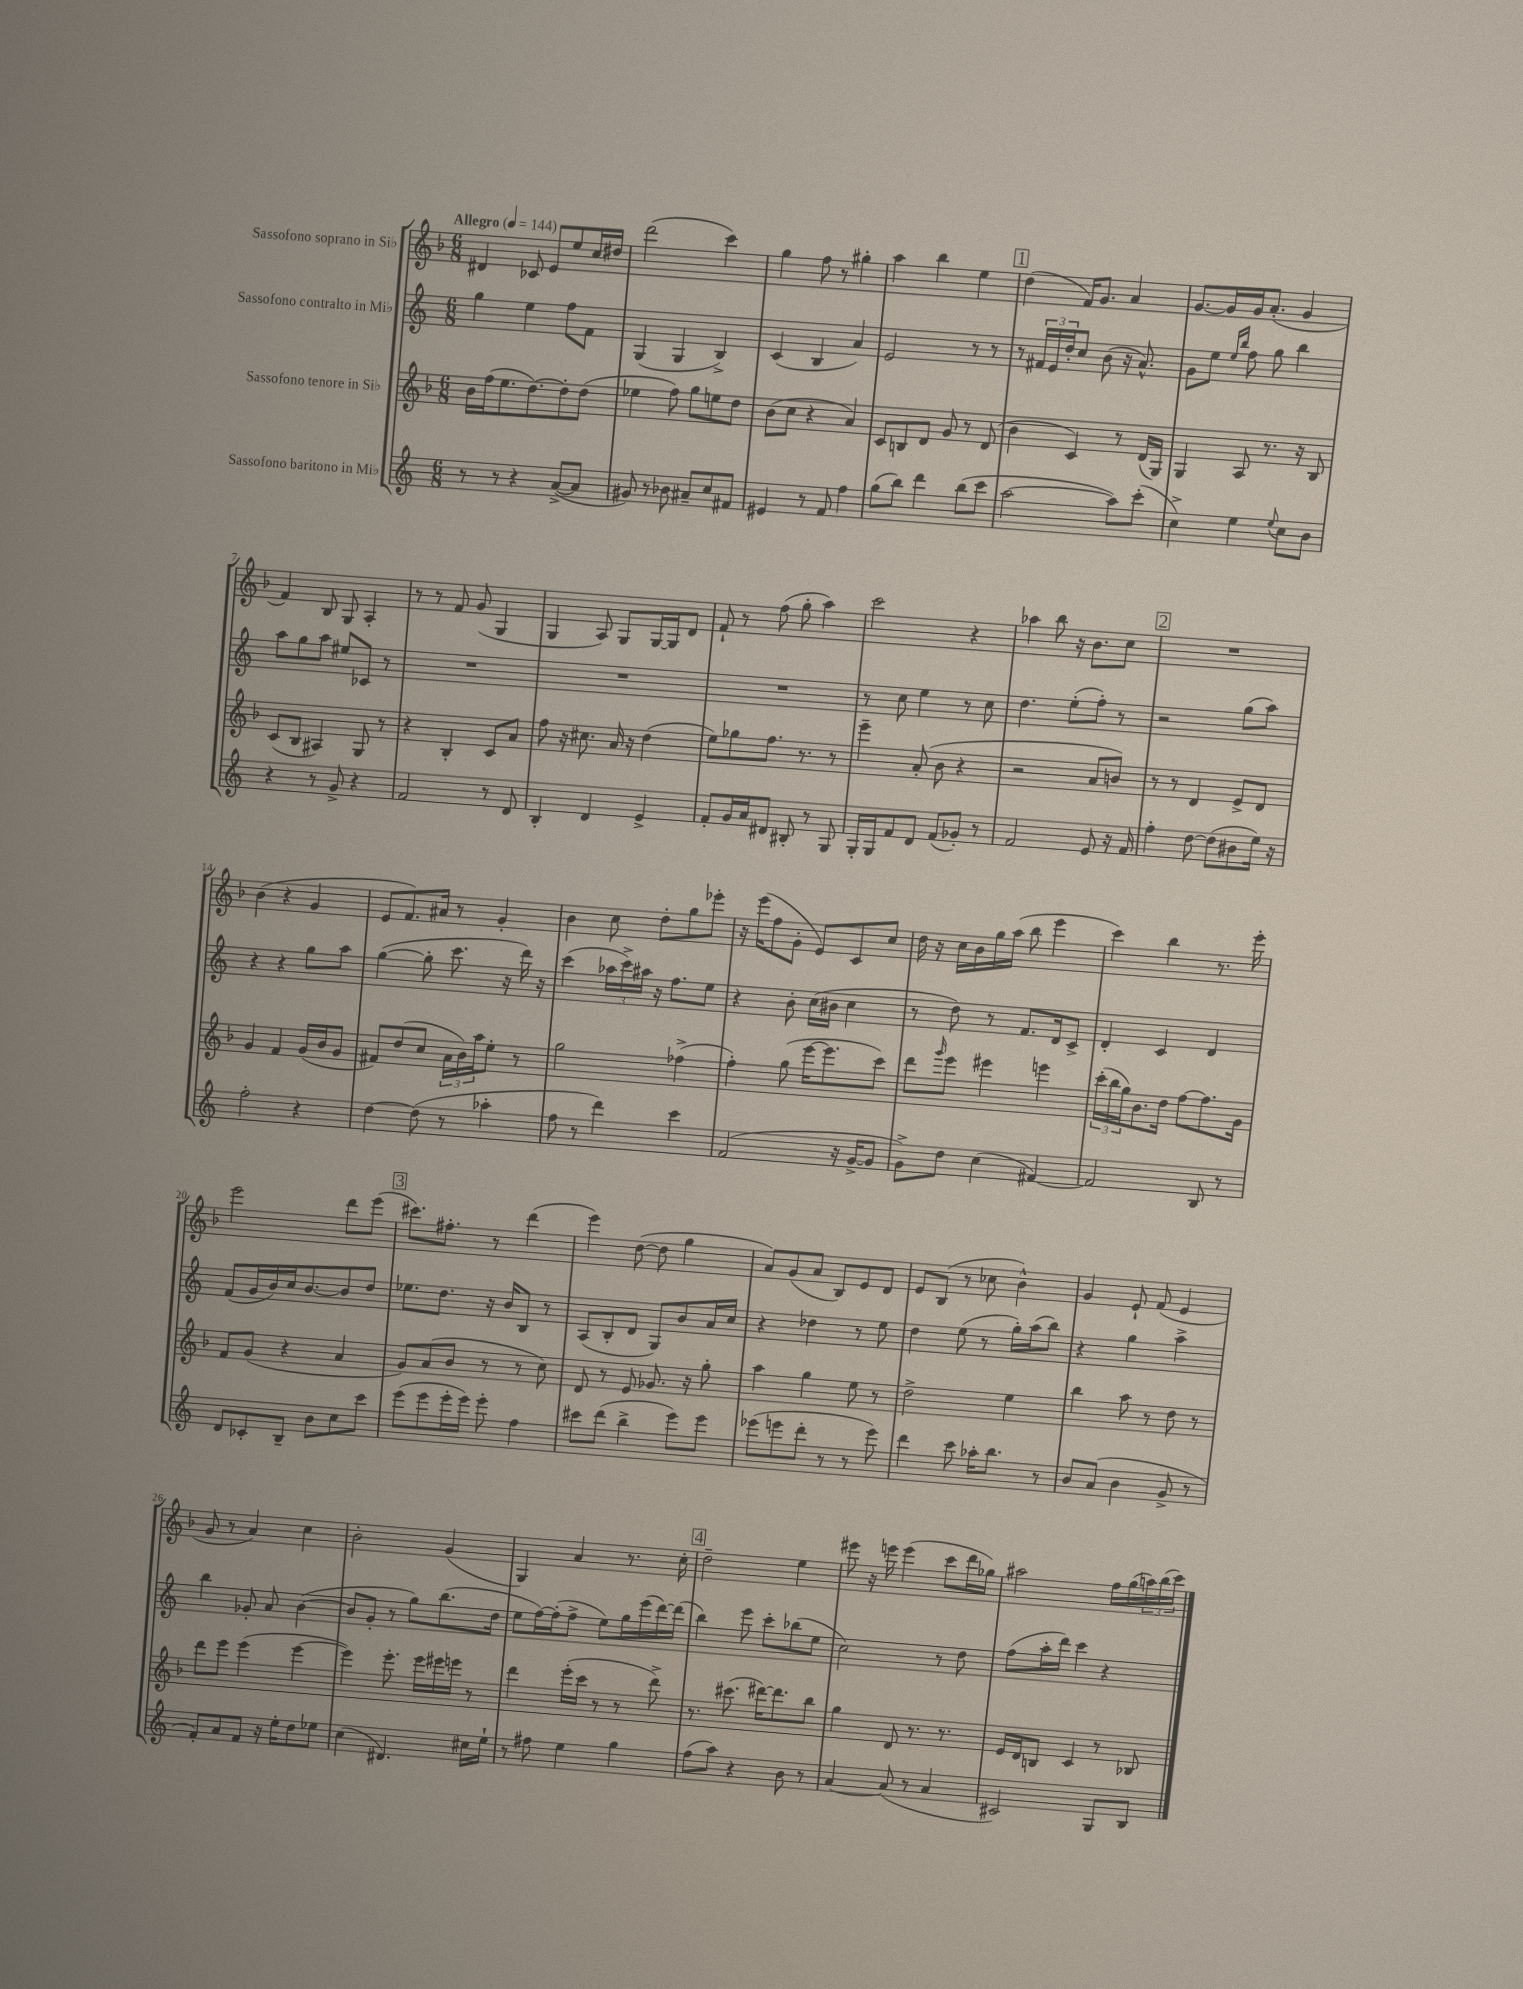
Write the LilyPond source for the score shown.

<<
\new StaffGroup <<
\new Staff = "s0" \with { instrumentName = "Sassofono soprano in Sib" } {
    \clef treble \key f \major \numericTimeSignature \time 6/8 \tempo "Allegro" 4 = 144
    dis'4 ces'8 e'8 e''8 c''16 dis''16 |
    d'''2( c'''4) |
    g''4 f''8 r8 gis''4-. |
    a''4 bes''4 e''4 |
    \mark \markup { \box "1" } d''4( f'16) g'8. a'4 |
    g'8.~ g'16 g'16 a'8.-.( g'4 |
    f'4) bes8 g8 a4-. |
    r8 r8 f'8 g'8( g4 |
    g4 a8) g8 g16~ g16 d'8 |
    f'8-! r8 f''8( g''8-. a''4) |
    c'''2 r4 |
    aes''4 bes''8 r16 bes'8. c''8 |
    \mark \markup { \box "2" } R2. |
    bes'4( r4 g'4 |
    e'8 f'8.) ais'16 r8 g'4-. |
    bes'4 c''8 d''8-. g''8 ees'''8-. |
    r16 e'''16( f''8 g'8-. e'8) c'8 c''8 |
    d''16 r16 c''16 bes'16 g''16 a''16( bes''8 e'''4 |
    c'''4) bes''4 r8. e'''16-. |
    e'''2 d'''8 e'''8( |
    \mark \markup { \box "3" } cis'''8.) fis''8.-. r8 d'''4( |
    e'''4) d''8~( d''8 g''4 |
    a'8) g'8( a'8 bes8) e'8 d'8 |
    e'8 bes8( r8 ces''8 bes'4-^) |
    g'4 e'8-! f'8( e'4 |
    g'8 r8 a'4) c''4 |
    bes'2-. g'4( |
    g4) a'4 r8. c''16-. |
    \mark \markup { \box "4" } d''2-- e''4 |
    eis'''8 r16 e'''16 e'''4( c'''8 d'''16 ges''16) |
    ais''2 f''16 g''16( \tuplet 3/2 { a''16) bes''16( c'''16) } \bar "|." |
}
\new Staff = "s1" \with { instrumentName = "Sassofono contralto in Mib" } {
    \clef treble \key c \major \numericTimeSignature \time 6/8
    g''4 e''4 f''8 f'8 |
    g4( g4 b4->) |
    c'4( b4 a'4) |
    e'2 r8 r8 |
    \mark \markup { \box "1" } r8 \tuplet 3/2 { fis'16 e'16 d''16-. } c''8 b'8( r16 a'8.-^) |
    g'8 e''8 \grace { e''16 b''16 } f''8 g''8 b''4 |
    a''8 g''8 a''8 eis''8 ces'8 r8 |
    R2. |
    R2. |
    R2. |
    r8 c''8 e''4 r8 c''8 |
    d''4. e''8-.( f''8-.) r8 |
    \mark \markup { \box "2" } r2 g''8( a''8) |
    r4 r4 g''8 a''8 |
    g''4~( g''8-. c'''8. r16 d'''16) r16 |
    c'''4( \tuplet 3/2 { aes''16 c'''16->) ais''16 } r16 f''8. e''8 |
    r4 b'8-. c''16( bis'16 c''4 |
    r8 d''8) r8 f'8. d'16 c'8-> |
    d'4-. c'4 d'4 |
    f'8( g'16 b'16) c''16 b'8.~ b'8 d''8 |
    \mark \markup { \box "3" } ees''8. d''8. r16 b'16 b8 r8 |
    a8( b8-. d'8 g8) b'8 a'16 c''16 |
    r4 des''4 r8 e''8 |
    d''4 e''8( r8 g''16-.) a''16( b''8) |
    r4 g''4 a''4-> |
    b''4 ges'8-. a'8 b'4~( |
    b'8 g'8-. r8 g''8) b''8.( d''16 |
    e''8 f''16~) f''16-.( f''8-> e''8) g''16 e'''16( d'''16~) d'''16( |
    \mark \markup { \box "4" } b''4) e'''8 c'''8-. bes''8( e''8 |
    c''2) r8 d''8 |
    f''8( a''16-. d'''16) c'''4 r4 \bar "|." |
}
\new Staff = "s2" \with { instrumentName = "Sassofono tenore in Sib" } {
    \clef treble \key f \major \numericTimeSignature \time 6/8
    bes'16 f''16( e''8. d''8.~) d''8-. d''8( |
    ees''4 f''8) g''8 e''8 d''8 |
    bes'8( c''8 r4 a'4) |
    c'8 b8 d'8 g'8 r8 d'8( |
    \mark \markup { \box "1" } bes'4 c'4) r8 d'16( g16) |
    g4 a8 r8. r16 bes8 |
    c'8( bes8 ais4) g8 r8 |
    r4 bes4-. c'8 a'8 |
    f''8 r16 cis''8. a'16 r16 d''4( |
    e''8) ges''8 f''8. r8. r8 |
    e'''4-- a'8-.( bes'8 r4 |
    r2 a'8 b'8) |
    \mark \markup { \box "2" } r8 r8 d'4 e'8-> d'8 |
    g'4 f'4 g'16( bes'16 g'8 |
    fis'8) d''8( c''8 \tuplet 3/2 { a'16 bes'16) a''16 } e''8-. r8 |
    g''2 fes''4->( |
    f''4-.) g''8( e'''16~ e'''8. c'''8) |
    d'''8 \grace { g'''16 } e'''8 eis'''4 e'''4 |
    \tuplet 3/2 { c'''16-.( bes''16 g''16) } bes'8. d''16 f''8~ f''8. g'16 |
    f'8 g'8( r4 a'4 |
    \mark \markup { \box "3" } g'8) a'8( bes'8 r8 r8 c''8) |
    d'8 r8 e'8 ges'8. r16 g''8-. |
    a''4 g''4 e''8 r8 |
    d''2-> e''4 |
    bes''4 a''8 r8 d''8 r8 |
    d'''8 e'''8 e'''4( e'''4~ |
    e'''4) e'''8.-. e'''16 eis'''16 e'''16 r8 |
    d'''4 e'''16-.( c'''16 r8 r8 d'''8->) |
    \mark \markup { \box "4" } r8. cis'''8.( dis'''16~) dis'''8. bes''8 |
    g''4 d'8 r8. r8. |
    e'16 d'16 b8 c'4 r8 bes8 \bar "|." |
}
\new Staff = "s3" \with { instrumentName = "Sassofono baritono in Mib" } {
    \clef treble \key c \major \numericTimeSignature \time 6/8
    r8 r8 r4 a'8~->( a'8 |
    gis'8) r8 bes'8 ais'8-- c''8 fis'8 |
    eis'4 r8 f'8 f''4 |
    g''8( b''8) d'''4 b''8( c'''8 |
    \mark \markup { \box "1" } a''2~ a''8) c'''8-.( |
    c''4->) e''4 \appoggiatura { e''8 } c''8 b'8 |
    r4 r8 g'8-> r4 |
    f'2 r8 d'8 |
    b4-. d'4 e'4-> |
    f'8-. g'16 a'16 dis'8 bis8-. r8 g8 |
    g16-. g16 f'8 d'8 f'8( ges'8-.) r8 |
    f'2 e'8 r16 f'16 |
    \mark \markup { \box "2" } f''4-. d''8~ d''8( bis'8 e''16) r16 |
    f''2-. r4 |
    d''4~ d''8( r8 aes''4-. |
    f''8 r8 d'''4) c'''4 |
    f'2( r16 g'16~-> g'8 |
    g'8->) d''8 c''4( fis'4~) |
    fis'2 b8 r8 |
    d'8 ces'8-. b8-- b'8 c''8 c'''8 |
    \mark \markup { \box "3" } e'''8( e'''8 e'''16-. e'''16) e'''8-. f''4 |
    cis'''8 d'''8( b''4-> e'''8) e'''8 |
    ees'''8( e'''8 d'''8-. r8 r8 e'''8) |
    d'''4 c'''8 aes''16-. b''8. r8 |
    b'8 a'8( b'4 g'8-> r8 |
    f'8-.) a'8 f'8 r16 e''16-. d''8 ees''8 |
    c''4( dis'4.) cis''16 e''16-! |
    r8 fis''8 e''4 g''4 |
    \mark \markup { \box "4" } f''8( a''8) r4 b'8 r8 |
    a'4~ a'8( r8 a'4 |
    cis'2) g8 b8 \bar "|." |
}
>>
>>
